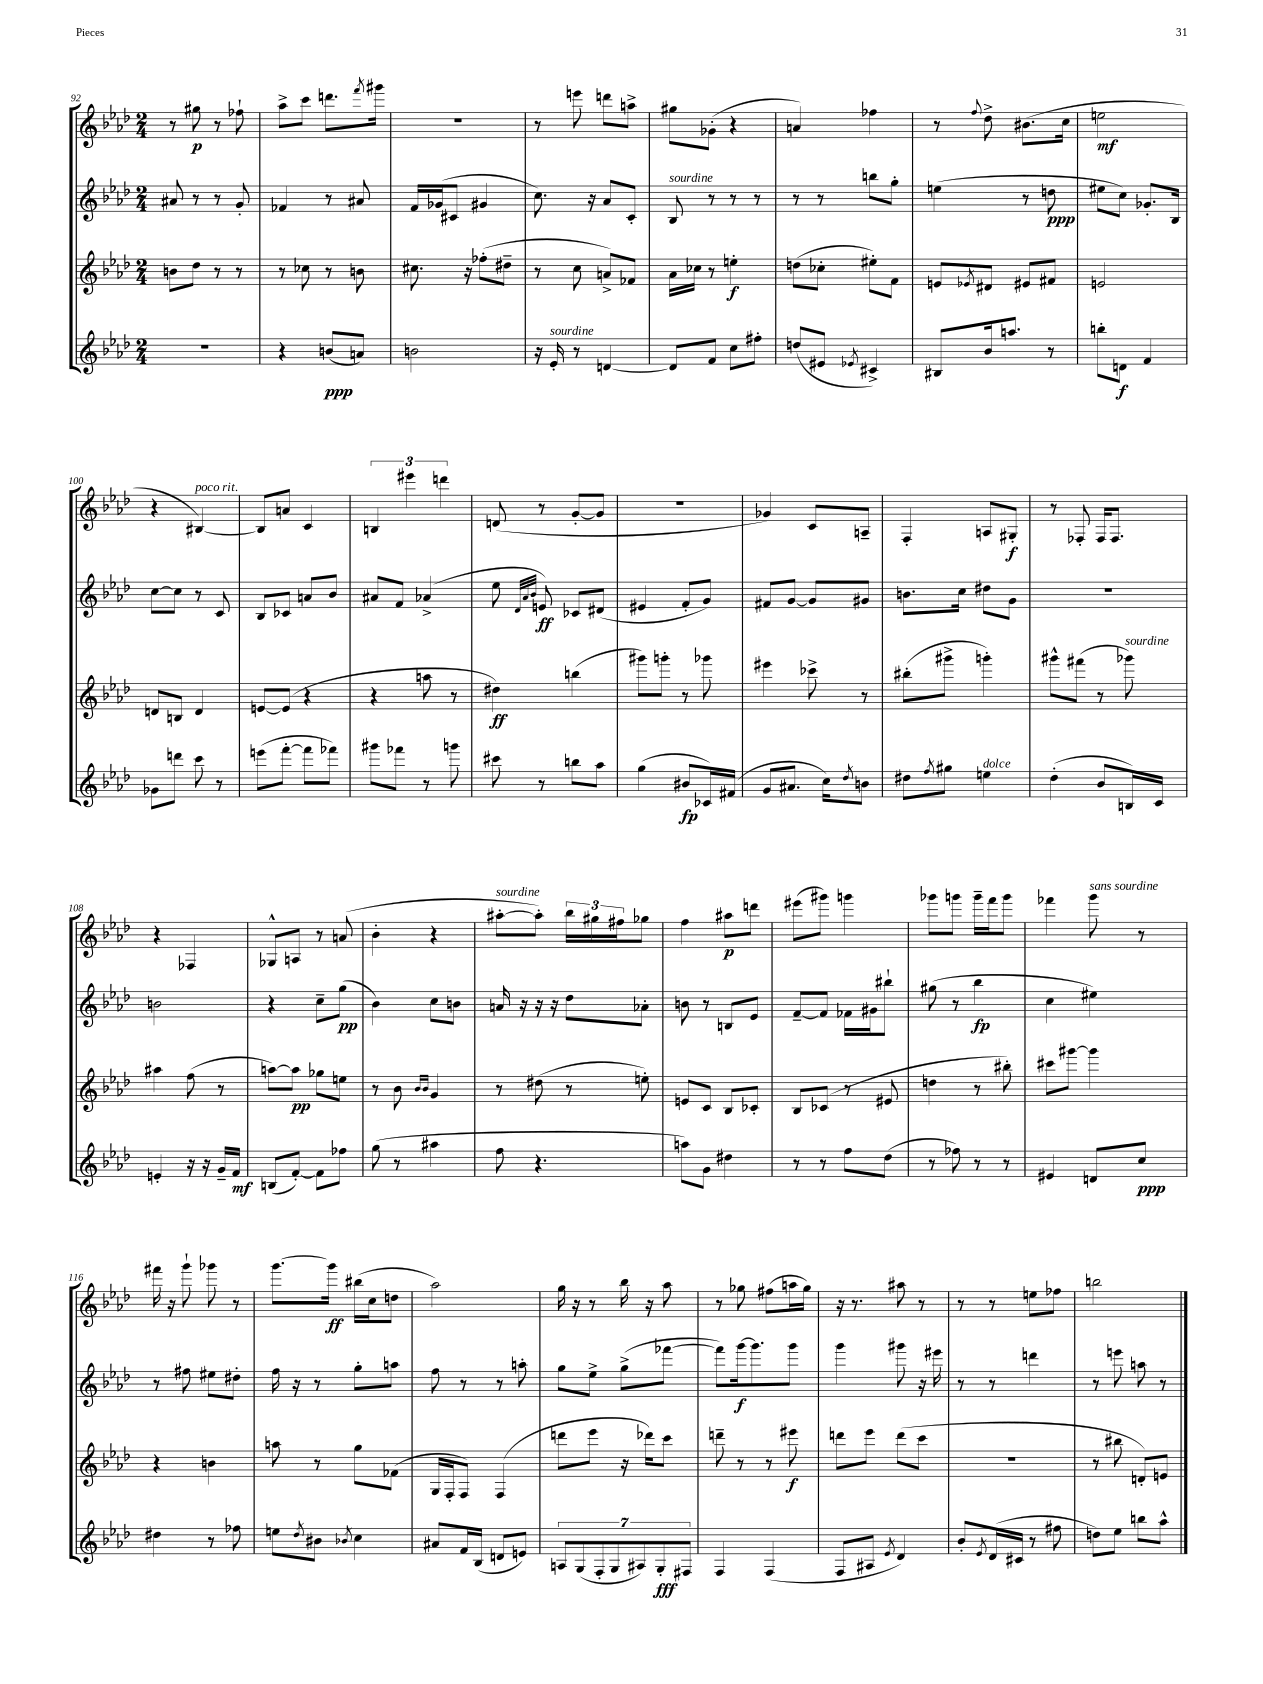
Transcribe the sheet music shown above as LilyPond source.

<<
\new StaffGroup <<
\new Staff = "s0" {
    \clef treble \key aes \major \numericTimeSignature \time 2/4
    r8 gis''8\p r8 fes''8-! |
    aes''8-> c'''8 d'''8. \acciaccatura { f'''8 } gis'''16 |
    r2 |
    r8 e'''8 d'''8 a''8-> |
    gis''8 ges'8-.( r4 |
    a'4) fes''4 |
    r8 \appoggiatura { f''8 } des''8-> bis'8.( c''16 |
    e''2\mf |
    r4 bis4~^\markup { \italic "poco rit." }) |
    bis8 a'8 c'4 |
    \tuplet 3/2 { b4 eis'''4 d'''4 } |
    d'8( r8 g'8~-. g'8 |
    r2 |
    ges'4) c'8 a8-- |
    f4-. a8 gis8-.\f |
    r8 fes8-. fes16 fes8. |
    r4 fes4 |
    ges8-^ a8 r8 a'8( |
    bes'4-. r4 |
    ais''8~-.^\markup { \italic "sourdine" } ais''8-.) \tuplet 3/2 { bes''16 gis''16 fis''16 } ges''8 |
    f''4 ais''8\p d'''8 |
    eis'''8( gis'''8) g'''4 |
    ges'''8 g'''8 g'''16-- f'''16 g'''8 |
    fes'''4 g'''8^\markup { \italic "sans sourdine" } r8 |
    fis'''16 r16 g'''8-! ges'''8 r8 |
    g'''8.~ g'''16\ff bis''16( c''16 d''8 |
    aes''2) |
    g''16 r16 r8 bes''16 r16 aes''8 |
    r8 ges''8 fis''8( a''16 ges''16) |
    r16 r8. ais''8 r8 |
    r8 r8 e''8 fes''8 |
    b''2 \bar "|." |
}
\new Staff = "s1" {
    \clef treble \key aes \major \numericTimeSignature \time 2/4
    ais'8 r8 r8 g'8-. |
    fes'4 r8 ais'8 |
    f'16 ges'16( cis'8 gis'4 |
    c''8.) r16 aes'8 c'8-. |
    bes8^\markup { \italic "sourdine" } r8 r8 r8 |
    r8 r8 b''8 g''8-. |
    e''4( r8 d''8\ppp |
    eis''8 c''8) ges'8.-. bes16 |
    c''8~ c''8 r8 c'8 |
    bes8 ces'8 a'8 bes'8 |
    ais'8 f'8 aes'4->( |
    ees''8 \grace { des'32 aes'32 bes'32 } e'8\ff) ces'8 dis'8( |
    eis'4 f'8-. g'8) |
    fis'8 g'8~ g'8 gis'8 |
    b'8. c''16 dis''8 g'8 |
    R2 |
    b'2 |
    r4 c''8-- g''8\pp( |
    bes'4) c''8 b'8 |
    a'16 r16 r16 r16 des''8 aes'8-. |
    b'8 r8 b8 ees'8 |
    f'8~-- f'8 fes'16 gis'16 bis''8-! |
    gis''8( r8 bes''4\fp |
    c''4 eis''4) |
    r8 fis''8 eis''8 dis''8-. |
    f''16 r16 r8 g''8-. a''8 |
    f''8 r8 r8 a''8-. |
    g''8 ees''8-> g''8->( fes'''8~ |
    fes'''8) g'''16~\f g'''8. g'''8 |
    g'''4 gis'''8 r16 eis'''16 |
    r8 r8 d'''4 |
    r8 e'''8 a''8 r8 \bar "|." |
}
\new Staff = "s2" {
    \clef treble \key aes \major \numericTimeSignature \time 2/4
    b'8 des''8 r8 r8 |
    r8 ces''8 r8 b'8 |
    cis''8. r16 fes''8-.( dis''8-- |
    r8 c''8 a'8->) fes'8 |
    aes'16 ces''16 r8 e''4-.\f |
    d''8( ces''8-. eis''8-.) f'8 |
    e'8 \acciaccatura { ees'8 } dis'8 eis'8 fis'8 |
    e'2 |
    d'8 b8 d'4 |
    e'8~ e'8( r4 |
    r4 a''8 r8 |
    dis''4\ff) b''4( |
    gis'''8) g'''8-. r8 ges'''8 |
    eis'''4 ces'''8-> r8 |
    bis''8-.( gis'''8-> g'''4-.) |
    gis'''8-^ fis'''8( r8 ges'''8^\markup { \italic "sourdine" }) |
    ais''4 f''8( r8 |
    a''8~) a''8\pp ges''8 e''8 |
    r8 bes'8 \grace { bes'16 bes'16 } g'4 |
    r8 dis''8( r8 e''8-.) |
    e'8 c'8 bes8 ces'8-. |
    bes8 ces'8( r8 eis'8 |
    d''4 r8 bis''8-.) |
    cis'''8 gis'''8~ gis'''4 |
    r4 b'4 |
    a''8 r8 g''8 fes'8( |
    g16 f16-. f8) f4( |
    d'''8 ees'''8 r16 des'''16) c'''8 |
    d'''8-- r8 r8 eis'''8\f |
    d'''8 ees'''8 d'''8( c'''8 |
    r2 |
    r8 bis''8 d'8-.) e'8 \bar "|." |
}
\new Staff = "s3" {
    \clef treble \key aes \major \numericTimeSignature \time 2/4
    r2 |
    r4 b'8\ppp( a'8) |
    b'2 |
    r16 ees'16-.^\markup { \italic "sourdine" } r8 d'4~ |
    d'8 f'8 c''8 fis''8-. |
    d''8( eis'8 \acciaccatura { ees'8 } cis'4->) |
    bis8 bes'16 a''8. r8 |
    b''8-. d'8\f f'4 |
    ges'8 d'''8 c'''8 r8 |
    e'''8( f'''8~-. f'''8 fes'''8) |
    gis'''8 fes'''8 r8 g'''8 |
    cis'''8 r8 b''8 aes''8 |
    g''4( bis'8\fp ces'16) fis'16( |
    g'8 ais'8. c''16) \acciaccatura { des''8 } b'8 |
    dis''8 \acciaccatura { f''8 } gis''8 e''4^\markup { \italic "dolce" } |
    des''4-.( bes'8 b16) c'16 |
    e'4-. r16 r16 g'16-- f'16\mf |
    b8( f'8~-.) f'8 fes''8 |
    g''8( r8 ais''4 |
    f''8 r4. |
    a''8) g'8 dis''4 |
    r8 r8 f''8 des''8( |
    r8 fes''8) r8 r8 |
    eis'4 d'8 c''8\ppp |
    dis''4 r8 fes''8 |
    e''8 \acciaccatura { des''8 } bis'8 \acciaccatura { bes'8 } c''4 |
    ais'8 f'16 bes16( d'8 e'8) |
    \tuplet 7/4 { a8 g8( f8-. g8 ais8) g8-.\fff fis8 } |
    f4 f4( |
    f8 ais8 \acciaccatura { ees'8 } des'4) |
    bes'8-. \acciaccatura { ees'8 } des'16( cis'16 r8 fis''8 |
    d''8) ees''8 b''8 aes''8-^ \bar "|." |
}
>>
>>
\layout { \context { \Score currentBarNumber = #92 } }
